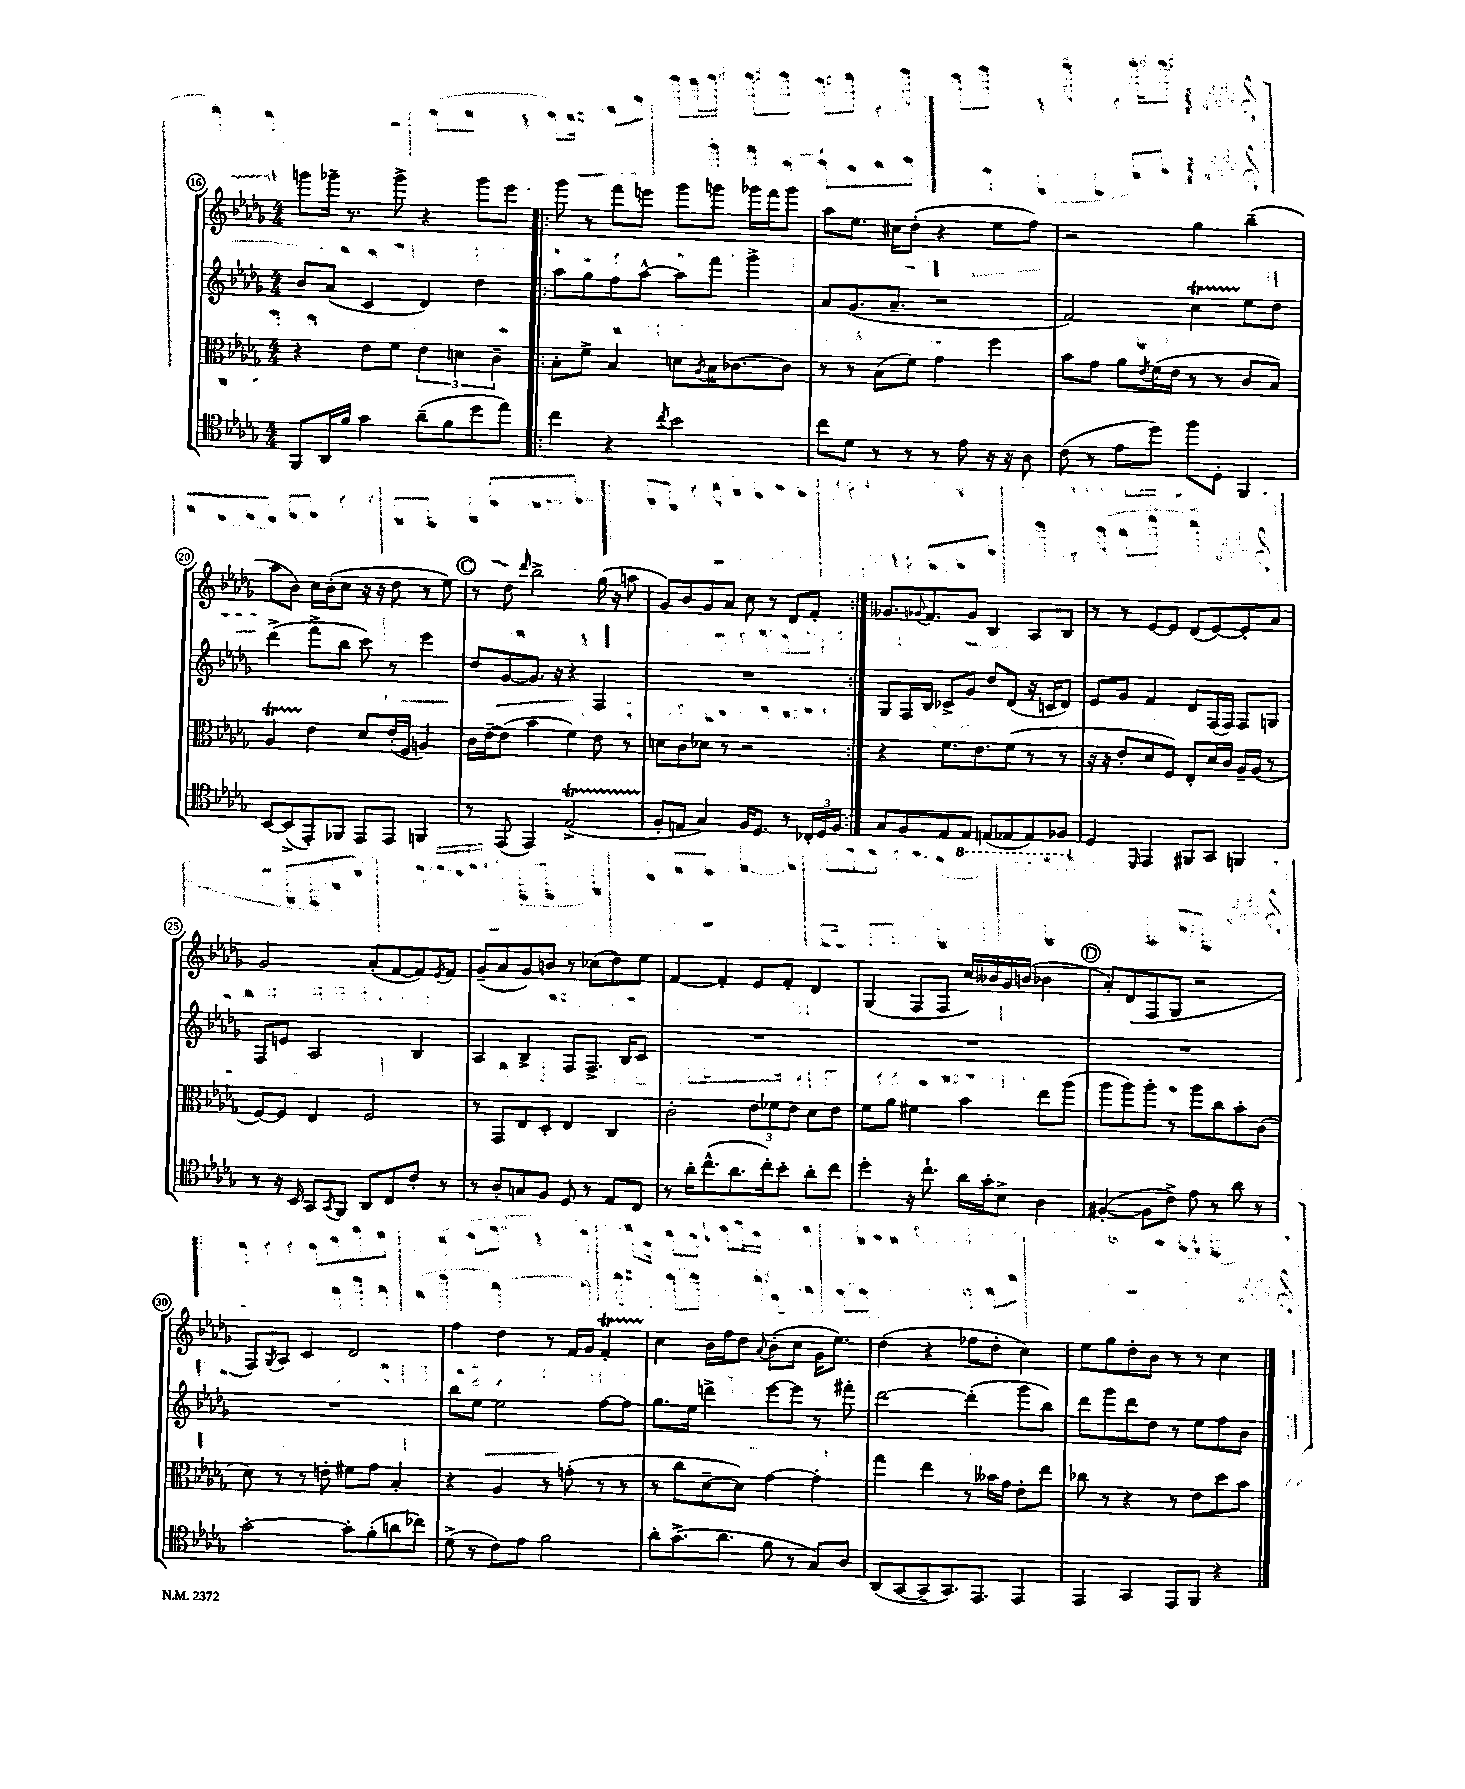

**kern	**kern	**kern	**kern
*staff4	*staff3	*staff2	*staff1
*clefC4	*clefC3	*clefG2	*clefG2
*k[b-e-a-d-g-]	*k[b-e-a-d-g-]	*k[b-e-a-d-g-]	*k[b-e-a-d-g-]
*M4/4	*M4/4	*M4/4	*M4/4
8FF	4r	8b-	8ggg
16AA-	.	(8a-	16ggg-~
16f	.	.	8.r
4g-	8e-	4c	.
.	8f	.	8ggg-^
(8a-~	6e-	4d-)	4r
8f	.	.	.
.	6d	.	.
8dd-	.	4dd-	8ggg-
.	6c~	.	.
8ee-)	.	.	8eee-
=!|:	=!|:	=!|:	=!|:
4cc	8B-'	8aa-	8ggg-
.	8f^	8gg-	8r
4r	4B-	8ff	8fff
.	.	[8aa-^^	8eee
8qcc	.	.	.
2b-	8d	8aa-]	8ggg-
.	8qA-	.	.
.	16B-	8fff	8ggg
.	[8.c-	.	.
.	.	4ggg-^	16ggg-
.	.	.	16fff
.	8c-]	.	8ggg-
=	=	=	=
8cc	8r	8a-	8aa-
8d-	8r	(8.g-	8.ee-
8r	(8B-	.	.
.	.	8.a-~	16cc#
8r	8f)	.	(8dd-'
8r	4g-	2r	4r
8e-	.	.	.
16r	4ff	.	8ee-
16r	.	.	.
8A-	.	.	8ff)
=	=	=	=
(8c	8b-	2f)	2r
8r	8g-	.	.
8e-	8a-	.	.
.	8qe-	.	.
8dd-)	(16f	.	.
.	16e-	.	.
8ff	8r	4cc	4gg-
8D-'	8r	.	.
4FF	8c	8ee-	(4bb-~
.	8B-)	8dd-	.
=	=	=	=
[8BB-	4A-	(4ddd-^	8aa-
(8BB-^]	.	.	8b-)
8EE-')	4e-	8fff^	16cc
.	.	.	(16b-'
8FF-	.	8bb-	8cc
8EE-	8d-	8ccc)	16r
.	.	.	16r
8EE-	(16e-'	8r	8dd-
.	16F	.	.
4FF	4A)	4eee-	8r
.	.	.	8ee-)
=	=	=	=
8r	16c	8dd-	8r
.	[16e-~	.	.
(8EE-	(8e-]	[8g-	8dd-
.	.	.	16qqddd-
4EE-)	4b-	8.g-]	2bb-^
.	.	16r	.
(2E-^	4f)	4r	.
.	8e-	4F	(16gg-
.	.	.	16r
.	8r	.	8aa
=	=	=	=
8F'	8d	1r	8g-)
8E	8c	.	8b-
4G-)	8d-	.	8g-
.	8r	.	8a-
16F	2r	.	8cc
8.D-	.	.	.
.	.	.	8r
8r	.	.	8d-
24C-'	.	.	8f'
24D-	.	.	.
24F	.	.	.
=:|!	=:|!	=:|!	=:|!
8G-	4r	8G-	8.g--
8F	.	16F	.
.	.	.	8qqg-
.	.	16B-	8.f
8E-	8.f	8c-^	.
8EE-	.	8g-	8g-
.	8.e-	.	.
(8EE	.	8dd-	4B-
8EE-	(8f	(8d-	.
8EE-)	8r	16r	8A-
.	.	16c	.
8FF-	8r	8d-)	8B-
=	=	=	=
4D-	16r	8e-	8r
.	16r	.	.
.	8e-'	8g-	8r
16qqDD-	.	.	.
4EE-	8d-	4f	[8e-
.	8F)	.	8e-]
8FF#	8E-'	8d-	(8d-
8GG-	16d-	(16F	[8e-)
.	16c	16F)	.
4FF	16A-~	8F	8e-']
.	(16A-	.	.
.	8r	8G	8a-
=	=	=	=
8r	[8F)	8F	2g-
16r	8F]	8e	.
16BB-	.	.	.
8GG-	4E-	2A-	.
8qGG-	.	.	.
8FF	.	.	.
8AA-	2F	.	(8a-'
8C	.	.	[8f
8c'	.	4B-	8f])
.	.	.	8qe-
8r	.	.	8f
=	=	=	=
8r	8r	4A-	(8g-~
8A-'	8GG-	.	8a-
8G	8E-	4B-^	8g-)
8F	8D-'	.	8b
8D-	4E-	8F	8r
8r	.	8.F^	(8cc-
8E-	4C	.	8dd-)
.	.	16B-	.
8C	.	8c	8ee-
=	=	=	=
8r	2c'	1r	[4f
16a-'	.	.	.
(8.cc^^	.	.	.
.	.	.	4f']
8.a-	.	.	.
.	12e-	.	8e-
16cc')	.	.	.
.	12f-	.	.
8b-'	.	.	8f'
.	12e-	.	.
8a-'	8d-	.	4d-
8cc	8e-	.	.
=	=	=	=
4dd-'	8f	1r	(4G-
.	8a-	.	.
16r	4f#	.	8F
8.cc`	.	.	.
.	.	.	8F
16a-	4b-	.	16cc)
16g-'	.	.	16b--
8B-^	.	.	16g-
.	.	.	(16b
4A-	8ee-	.	4b-
.	(8aa-	.	.
=	=	=	=
([4F#'	8aa-	1r	8a-')
.	8aa-)	.	(8d-
8F#]	8aa-'	.	8F
8c^)	8r	.	8G-
8e-	8aa-	.	2r
8r	8cc	.	.
8a-	8b-'	.	.
8r	(8c	.	.
=	=	=	=
[2g-'	8d-)	1r	8F)
.	.	.	8qG-
.	8r	.	8A-
.	8r	.	4c
.	8e'	.	.
8g-']	8f#	.	2d-
(8f'	8g-	.	.
8a	4B-'	.	.
8cc-)	.	.	.
=	=	=	=
(8d-^	4r	8bb-	4ff
8r	.	8ee-	.
8c)	4A-	2ee-	4dd-
8e-	.	.	.
2f	8r	.	8r
.	(8g'	.	16f
.	.	.	16g-
.	8r	[8ff	4f'
.	8r	8ff]	.
=	=	=	=
8a-'	8r	8.gg-	4cc
(8.g-^	8cc	.	.
.	.	16ee-	.
.	[8d-~	4ddd^	16b-
8.a-	.	.	16ff
.	8d-])	.	8dd-
.	.	.	8qqa-
8f	[4g-	[8eee-	(8b-'
8r	.	8eee-]	8cc
8G-)	4g-']	8r	16g-
.	.	.	8.ee-)
8A-	.	8fff#'	.
=	=	=	=
(8AA-	4gg-	[2ddd-	(4dd-
[8GG-	.	.	.
8GG-~]	4ee-	.	4r
8.GG-)	.	.	.
.	8r	(4ddd-']	8ff-
8.EE-	.	.	.
.	16b--	.	8dd-'
.	16g-	.	.
4EE-	8e-'	8ggg-	4cc)
.	8ee-	8bb-)	.
=	=	=	=
4EE-	8cc-	8ddd-	8ee-
.	8r	8ggg-	8gg-
4GG-	4r	8ddd-	8dd-'
.	.	8dd-	8b-
8EE-	8r	8r	8r
8FF	8e-	8ee-	8r
4r	8dd-	8ff	4cc
.	8b-	8b-	.
==	==	==	==
*-	*-	*-	*-
